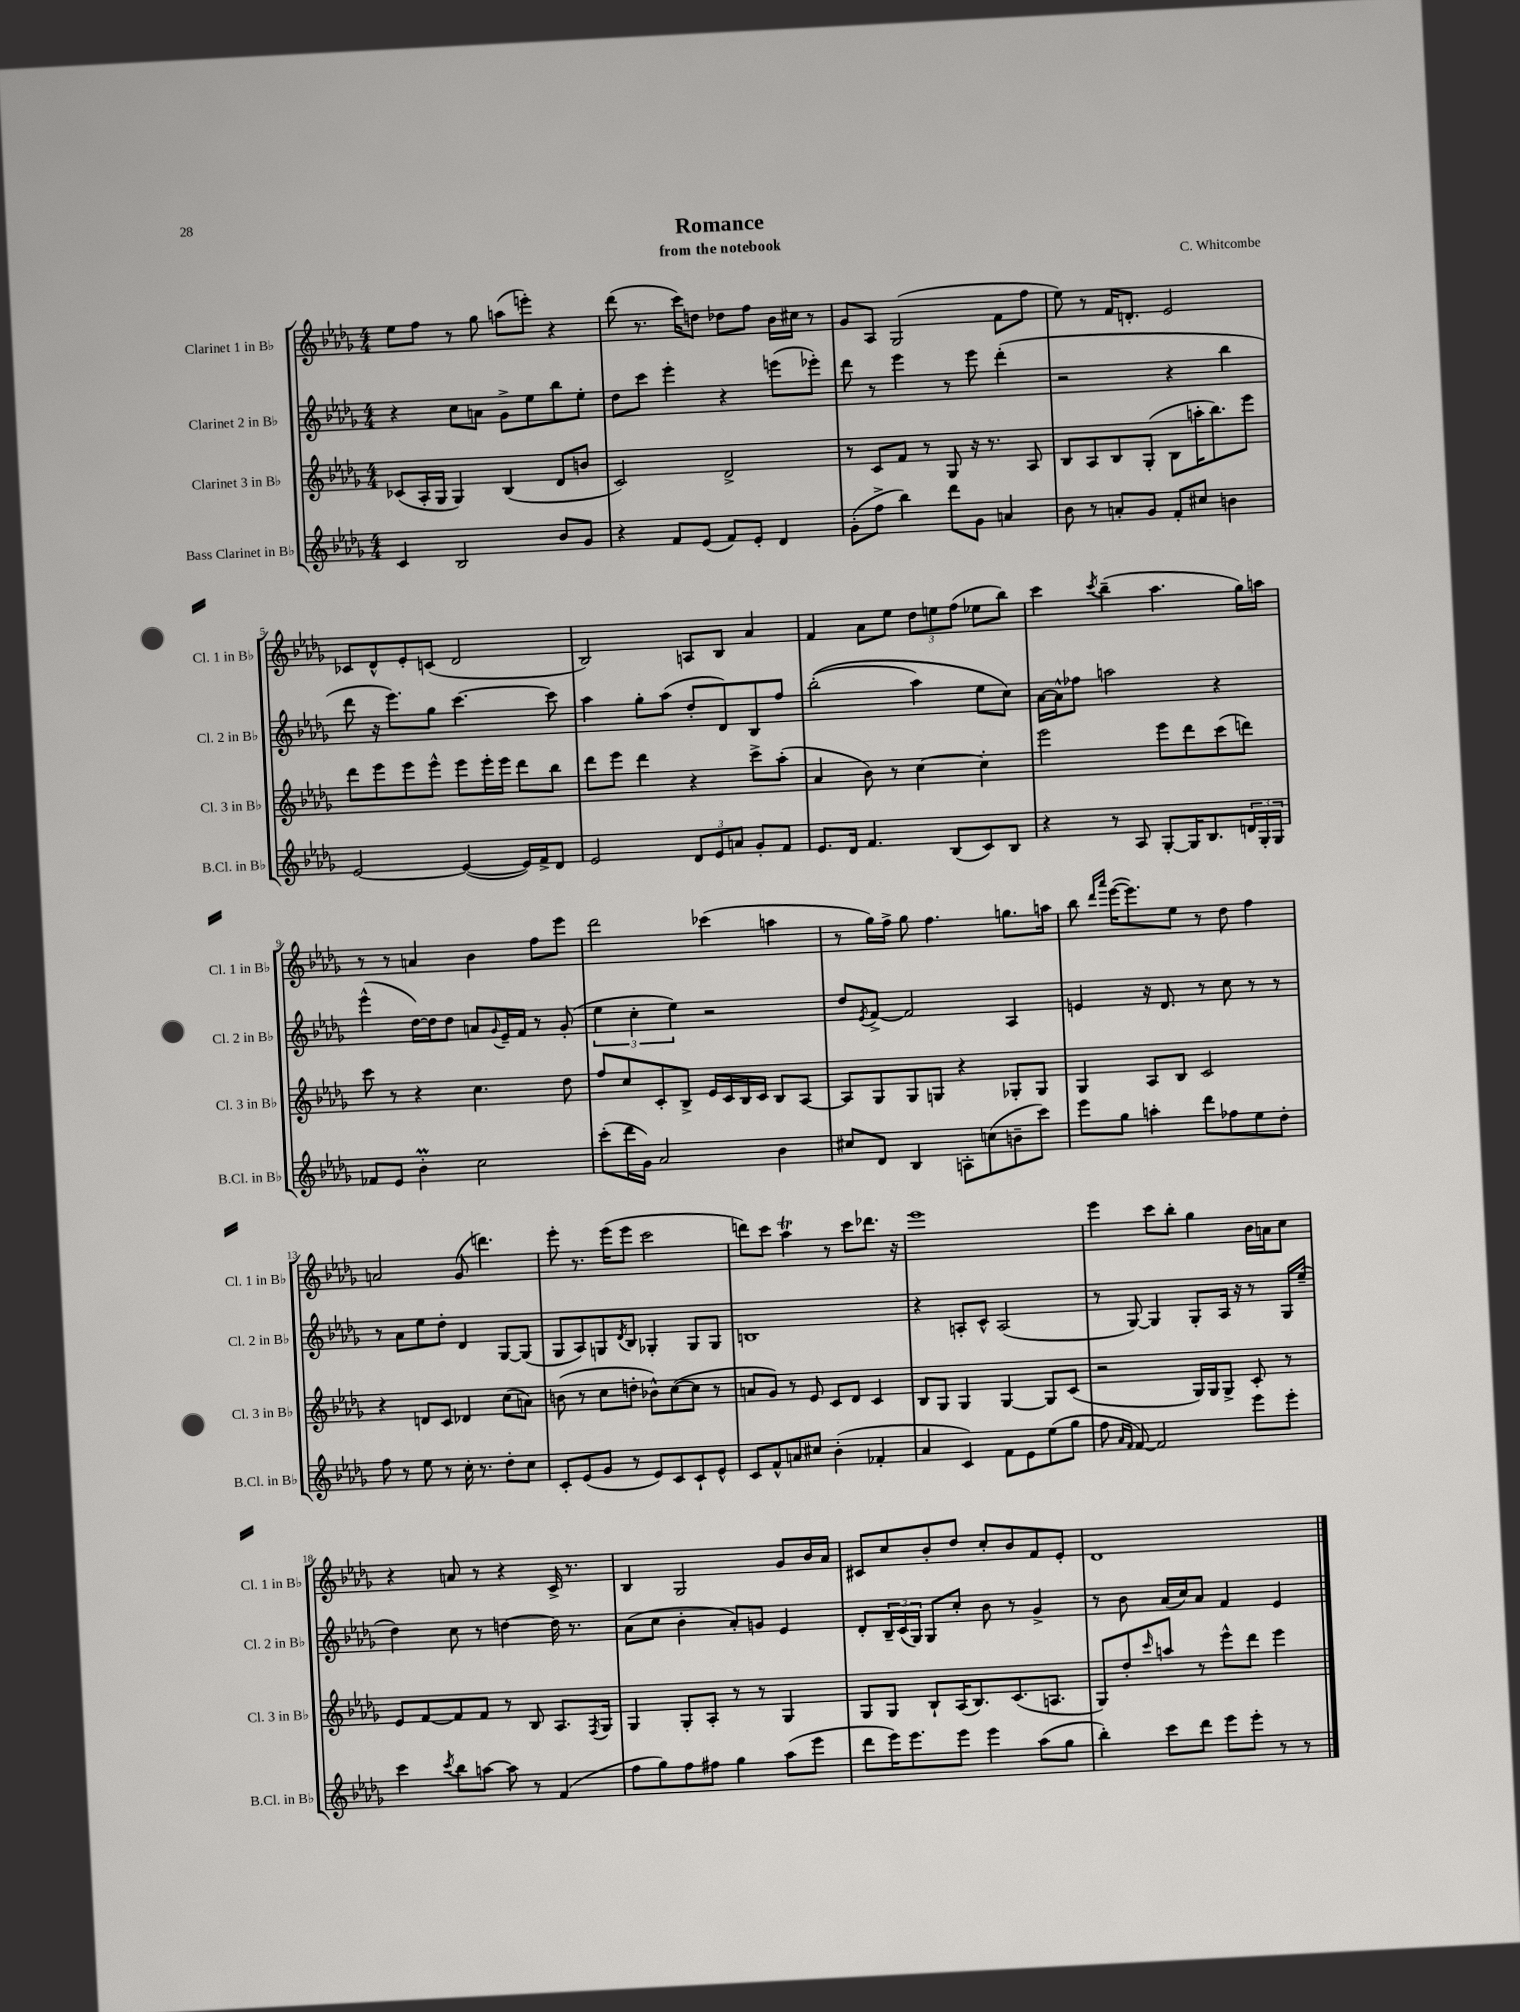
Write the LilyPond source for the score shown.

\header { title = "Romance" composer = "C. Whitcombe" subtitle = "from the notebook" }
<<
\new StaffGroup <<
\new Staff = "s0" \with { instrumentName = "Clarinet 1 in Bb" shortInstrumentName = "Cl. 1 in Bb" } {
    \clef treble \key des \major \numericTimeSignature \time 4/4
    ees''8 f''8 r8 ges''8 a''8( e'''8-.) r4 |
    des'''8( r8. c'''16) d''8 des''8 f''8 bes'16 cis''16 r8 |
    ges'8 aes8 ges2( f'8 f''8 |
    ees''8) r8 f'16 d'8.-. ees'2 |
    ces'8 des'8-^ ees'8-. c'8( des'2 |
    bes2) a8 bes8 aes'4 |
    f'4 aes'8 ees''8 \tuplet 3/2 { des''8 e''8 f''8( } ees''8 bes''8) |
    c'''4 \acciaccatura { c'''8 } bes''4--( aes''4. ges''16) a''16 |
    r8 r8 a'4 bes'4 f''8 ees'''8 |
    des'''2 ces'''4( a''4 |
    r8 ges''16) f''16-> ges''8 f''4. g''8. a''16 |
    bes''8 \grace { des'''16 aes'''16 } ees'''16~( ees'''8.) ees''8 r8 des''8 f''4 |
    a'2 ges'8( d'''4.) |
    ees'''8-. r8. ees'''16( ees'''8 c'''2 |
    d'''8) c'''8 aes''4\trill r8 c'''8 des'''8. r16 |
    ees'''1 |
    ees'''4 c'''8 bes''8-. ges''4 bes'16 a'16 c''8 |
    r4 a'8 r8 r4 c'16-> r8. |
    bes4 ges2 ges'8 bes'16 aes'16 |
    cis'8 c''8 bes'8-. des''8 c''8-. bes'8 f'8 ees'8-. |
    des'1 \bar "|." |
}
\new Staff = "s1" \with { instrumentName = "Clarinet 2 in Bb" shortInstrumentName = "Cl. 2 in Bb" } {
    \clef treble \key des \major \numericTimeSignature \time 4/4
    r4 c''8 a'8 ges'8-> ees''8 bes''8 ees''8-. |
    des''8 c'''8 ees'''4-. r4 e'''8( ees'''8-.) |
    des'''8 r8 ees'''4 r8 ees'''8 des'''4-.( |
    r2 r4 bes''4 |
    des'''8 r16 ees'''8.) ges''8 c'''4.~ c'''8 |
    aes''4 ges''8-. aes''8( des''8-. des'8) bes8 f''8 |
    bes''2-.(\( aes''4) ees''8 c''8\) |
    aes'16~ aes'16-^ fes''8 a''2 r4 |
    ees'''4-^( des''16~) des''16 des''8 a'8 \appoggiatura { ges'8 } ees'16-- f'16 r8 ges'8-.( |
    \tuplet 3/2 { ees''4 c''4-. ees''4) } r2 |
    des''8 \acciaccatura { ees'8 } f'8~-> f'2 aes4 |
    e'4 r16 des'8. r8 c''8 r8 r8 |
    r8 aes'8 ees''8 des''8-. des'4 ges8~ ges8( |
    ges8 aes8) g8 \acciaccatura { des'8 } bes8 ges4-. ges8 ges8 |
    b1 |
    r4 a8-. c'8-^ a2( |
    r8 ges8~) ges4 ges8-. aes16 r16 r8 ges16 ees''16--( |
    des''4) c''8 r8 d''4~ d''16 r8. |
    aes'8( c''8 bes'4-. aes'8-.) g'8 ees'4 |
    des'8-. \tuplet 3/2 { bes16-- c'16( ges16) } ges8 c''8-. bes'8 r8 ges'4-> |
    r8 bes'8 aes'16( c''16) aes'8 f'4 ees'4 \bar "|." |
}
\new Staff = "s2" \with { instrumentName = "Clarinet 3 in Bb" shortInstrumentName = "Cl. 3 in Bb" } {
    \clef treble \key des \major \numericTimeSignature \time 4/4
    ces'8( aes16-. ges16 ges4) bes4( des'8 b'8 |
    c'2) des'2-> |
    r8 c'8 f'8 r8 ges8 r16 r8. aes8 |
    bes8 aes8 bes8 ges8-.( bes8 a''16-. bes''8.) ees'''8 |
    des'''8 ees'''8 ees'''8 ees'''8-^ ees'''8 ees'''16-. ees'''16 des'''8 bes''8 |
    des'''8 ees'''8 des'''4 r4 c'''8-> aes''8-.( |
    aes'4 bes'8) r8 c''4~ c''4-. |
    ees'''2 ees'''8 des'''8 c'''8( d'''8) |
    c'''8 r8 r4 c''4. des''8 |
    f''8 c''8 c'8-. bes8-> ees'16 c'16 bes16 c'16 bes8 aes8~ |
    aes8 ges8 ges8 g8 r4 ges8-. ges8 |
    ges4 aes8 bes8 c'2 |
    r4 d'8 c'8 des'4 c''8( a'8) |
    b'8( r8 c''8 d''8-. bes'8-^) c''8~( c''8 r8 |
    a'8 ges'8) r8 ees'8 c'8 des'8 c'4 |
    bes8 ges8 ges4 ges4~ ges8 c'8( |
    r2 ges16) ges16 ges8-> c'8-. r8 |
    ees'8 f'8~ f'8 f'8 r8 bes8 aes8. \acciaccatura { f8 } ges16 |
    ges4 ges8-. aes8-. r8 r8 ges4 |
    ges8 ges8 bes8-! aes16( bes8.) c'8.( a8. |
    ges8) des''8-. \grace { c'''16 } a''8 r8 ees'''8-^ des'''8 ees'''4 \bar "|." |
}
\new Staff = "s3" \with { instrumentName = "Bass Clarinet in Bb" shortInstrumentName = "B.Cl. in Bb" } {
    \clef treble \key des \major \numericTimeSignature \time 4/4
    c'4 bes2 bes'8 ges'8 |
    r4 f'8 ees'8( f'8) ees'8-. des'4 |
    ges'8-.( f''8-> bes''4) des'''8 ges'8 a'4 |
    bes'8 r8 a'8-. ges'8 f'8-. cis''8 b'4 |
    ees'2~ ees'4~( ees'16) f'16-> des'8 |
    ees'2 \tuplet 3/2 { des'8 ees'8 a'8 } ges'8-. f'8 |
    ees'8. des'16 f'4. bes8( c'8) bes8 |
    r4 r8 aes8 ges8~-. ges16 bes8. \tuplet 3/2 { d'16 ges16-. ges16 } |
    fes'8 ees'8 bes'4-.\prall c''2 |
    c'''8-.( des'''16 ges'16) aes'2 bes'4 |
    cis''8 des'8 bes4 a8-. c''8( b'8-- c'''8) |
    ees'''8 ges''8 a''4-. des'''8 fes''8 ees''8 des''8-. |
    f''8 r8 ees''8 r8 c''16-. r8. des''8-. c''8 |
    c'8-. ees'8( ges'8 r8 ees'8) c'8 c'8-! ees'8-^ |
    c'8 f'8-^ a'8 cis''8 bes'4-.( fes'4-. |
    aes'4 c'4) f'8 ees'8 ees''8( ges''8 |
    f''8 \grace { aes'16 f'16 } f'8~) f'2 ees'''8 ees'''8-. |
    c'''4 \acciaccatura { c'''8 } bes''8 a''8~ a''8 r8 f'4( |
    f''8 ges''8) f''8 fis''8 ges''4 aes''8( ees'''8 |
    des'''8 ees'''16) ees'''8. ees'''8 ees'''4 aes''8( ges''8 |
    bes''4-.) c'''8 des'''8 ees'''8 ees'''8-. r8 r8 \bar "|." |
}
>>
>>
